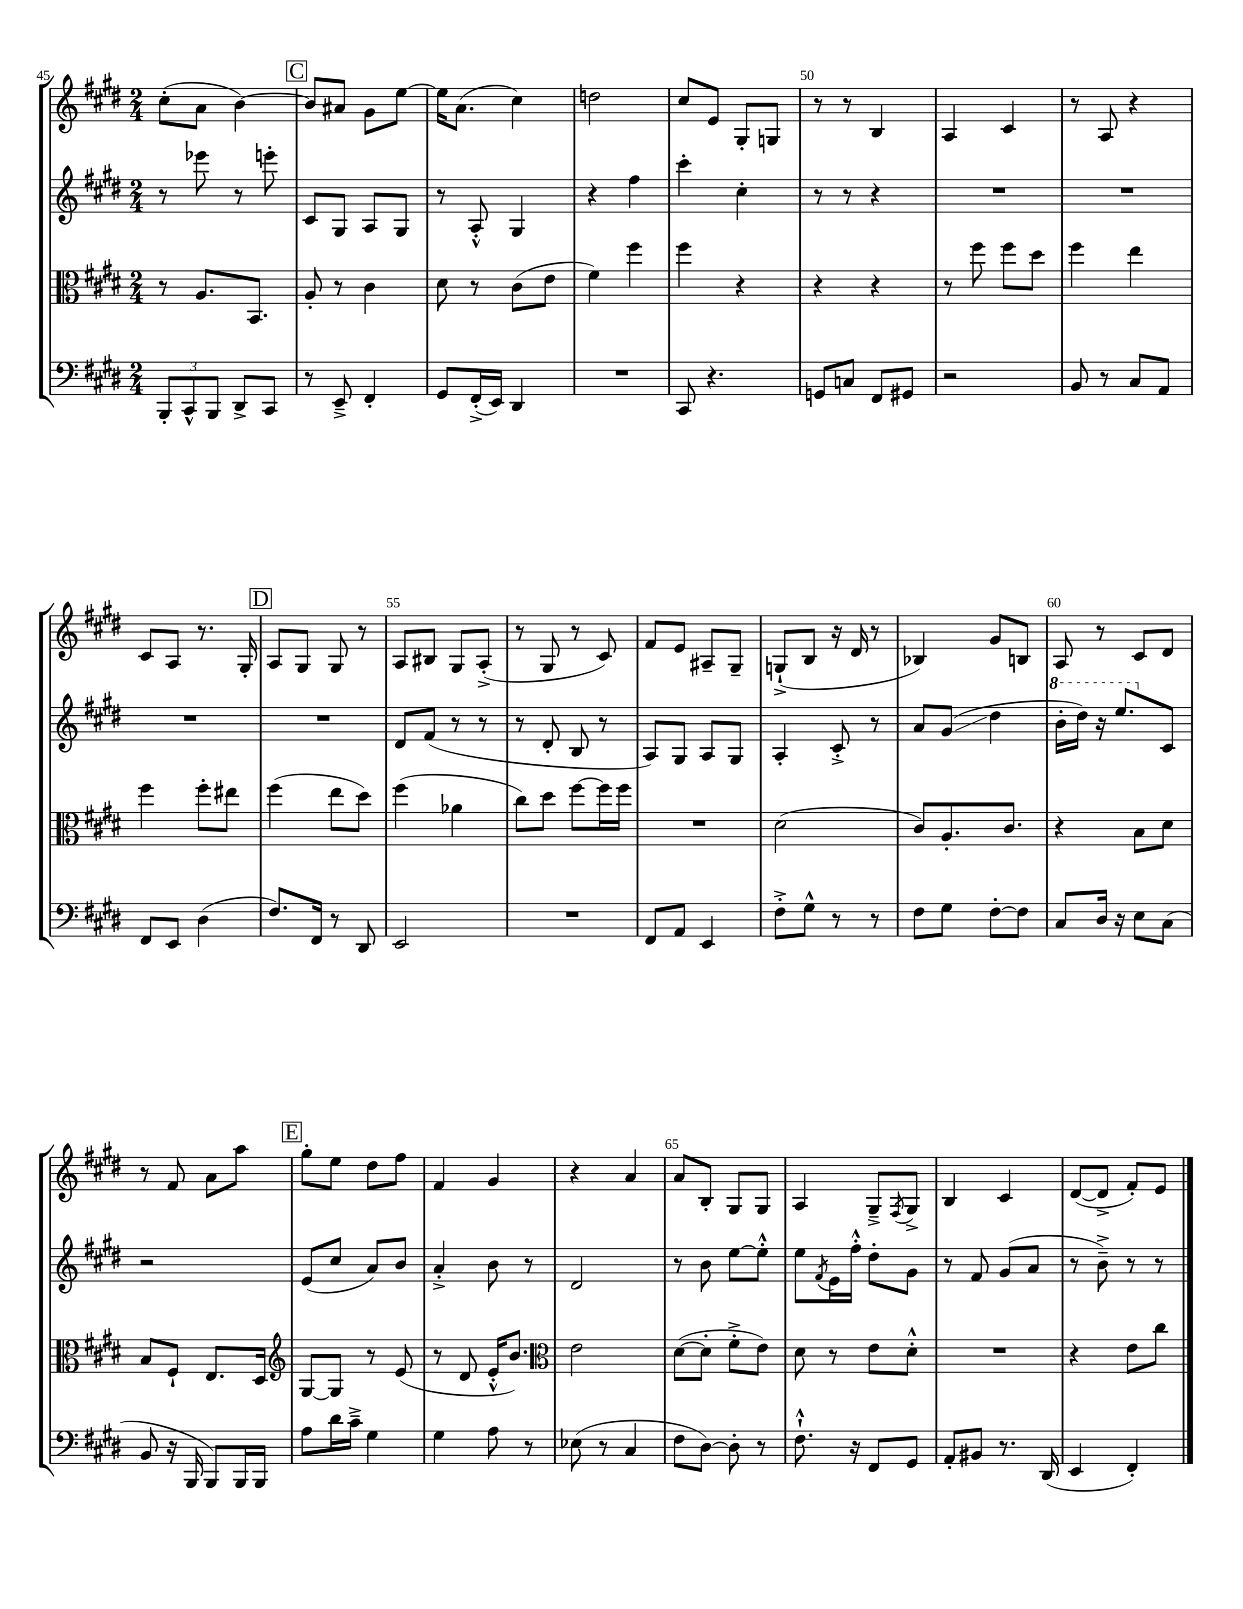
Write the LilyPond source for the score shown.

<<
\new StaffGroup <<
\new Staff = "s0" {
    \clef treble \key e \major \numericTimeSignature \time 2/4
    cis''8-.( a'8 b'4~) |
    \mark \markup { \box "C" } b'8 ais'8 gis'8 e''8~ |
    e''16 a'8.( cis''4) |
    d''2 |
    cis''8 e'8 gis8-. g8 |
    r8 r8 b4 |
    a4 cis'4 |
    r8 a8 r4 |
    cis'8 a8 r8. gis16-. |
    \mark \markup { \box "D" } a8 gis8 gis8 r8 |
    a8 bis8 gis8 a8-.->( |
    r8 gis8 r8 cis'8) |
    fis'8 e'8 ais8-- gis8-- |
    g8-!->( b8 r16 dis'16 r8 |
    bes4) gis'8 b8 |
    a8 r8 cis'8 dis'8 |
    r8 fis'8 a'8 a''8 |
    \mark \markup { \box "E" } gis''8-. e''8 dis''8 fis''8 |
    fis'4 gis'4 |
    r4 a'4 |
    a'8 b8-. gis8 gis8 |
    a4 gis8---> \acciaccatura { fis8 } gis8-> |
    b4 cis'4 |
    dis'8~( dis'8-> fis'8-.) e'8 \bar "|." |
}
\new Staff = "s1" {
    \clef treble \key e \major \numericTimeSignature \time 2/4
    r8 ees'''8 r8 e'''8-. |
    \mark \markup { \box "C" } cis'8 gis8 a8 gis8 |
    r8 a8-.-^ gis4 |
    r4 fis''4 |
    cis'''4-. cis''4-. |
    r8 r8 r4 |
    R2 |
    R2 |
    R2 |
    \mark \markup { \box "D" } R2 |
    dis'8 fis'8( r8 r8 |
    r8 dis'8-. b8 r8 |
    a8) gis8 a8 gis8 |
    a4-. cis'8-.-> r8 |
    a'8 gis'8\glissando( dis''4 |
    \ottava #1 b''16-. dis'''16) r16 e'''8. \ottava #0 cis'8 |
    r2 |
    \mark \markup { \box "E" } e'8( cis''8 a'8) b'8 |
    a'4-.-> b'8 r8 |
    dis'2 |
    r8 b'8 e''8~ e''8-.-^ |
    e''8 \acciaccatura { fis'8 } e'16 fis''16-.-^ dis''8-. gis'8 |
    r8 fis'8 gis'8( a'8 |
    r8 b'8--->) r8 r8 \bar "|." |
}
\new Staff = "s2" {
    \clef alto \key e \major \numericTimeSignature \time 2/4
    r8 a8. b,8. |
    \mark \markup { \box "C" } a8-. r8 cis'4 |
    dis'8 r8 cis'8( e'8 |
    fis'4) fis''4 |
    fis''4 r4 |
    r4 r4 |
    r8 fis''8 fis''8 dis''8 |
    fis''4 e''4 |
    fis''4 fis''8-. eis''8 |
    \mark \markup { \box "D" } fis''4( e''8 dis''8) |
    fis''4( aes'4 |
    cis''8) dis''8 fis''8~ fis''16 fis''16 |
    R2 |
    dis'2( |
    cis'8) a8.-. cis'8. |
    r4 b8 dis'8 |
    b8 fis8-! e8. dis16 |
    \mark \markup { \box "E" } \clef treble gis8~ gis8 r8 e'8( |
    r8 dis'8 e'16-.-^ b'8.) |
    \clef alto e'2 |
    dis'8~( dis'8-. fis'8-.-> e'8) |
    dis'8 r8 e'8 dis'8-.-^ |
    R2 |
    r4 e'8 cis''8 \bar "|." |
}
\new Staff = "s3" {
    \clef bass \key e \major \numericTimeSignature \time 2/4
    \tuplet 3/2 { b,,8-. cis,8-^ b,,8 } dis,8-> cis,8 |
    \mark \markup { \box "C" } r8 e,8---> fis,4-. |
    gis,8 fis,16-.->( e,16) dis,4 |
    R2 |
    cis,8 r4. |
    g,8 c8 fis,8 gis,8 |
    r2 |
    b,8 r8 cis8 a,8 |
    fis,8 e,8 dis4( |
    \mark \markup { \box "D" } fis8.) fis,16 r8 dis,8 |
    e,2 |
    R2 |
    fis,8 a,8 e,4 |
    fis8-.-> gis8-^ r8 r8 |
    fis8 gis8 fis8~-. fis8 |
    cis8 dis16 r16 e8 cis8( |
    b,8 r16 b,,16 b,,8) b,,16 b,,16 |
    \mark \markup { \box "E" } a8 dis'16 cis'16---> gis4 |
    gis4 a8 r8 |
    ees8( r8 cis4 |
    fis8 dis8~) dis8-. r8 |
    fis8.-!-^ r16 fis,8 gis,8 |
    a,8-. bis,8 r8. dis,16( |
    e,4 fis,4-.) \bar "|." |
}
>>
>>
\layout { \context { \Score currentBarNumber = #45 \override BarNumber.break-visibility = ##(#f #t #t) barNumberVisibility = #(every-nth-bar-number-visible 5) } }
